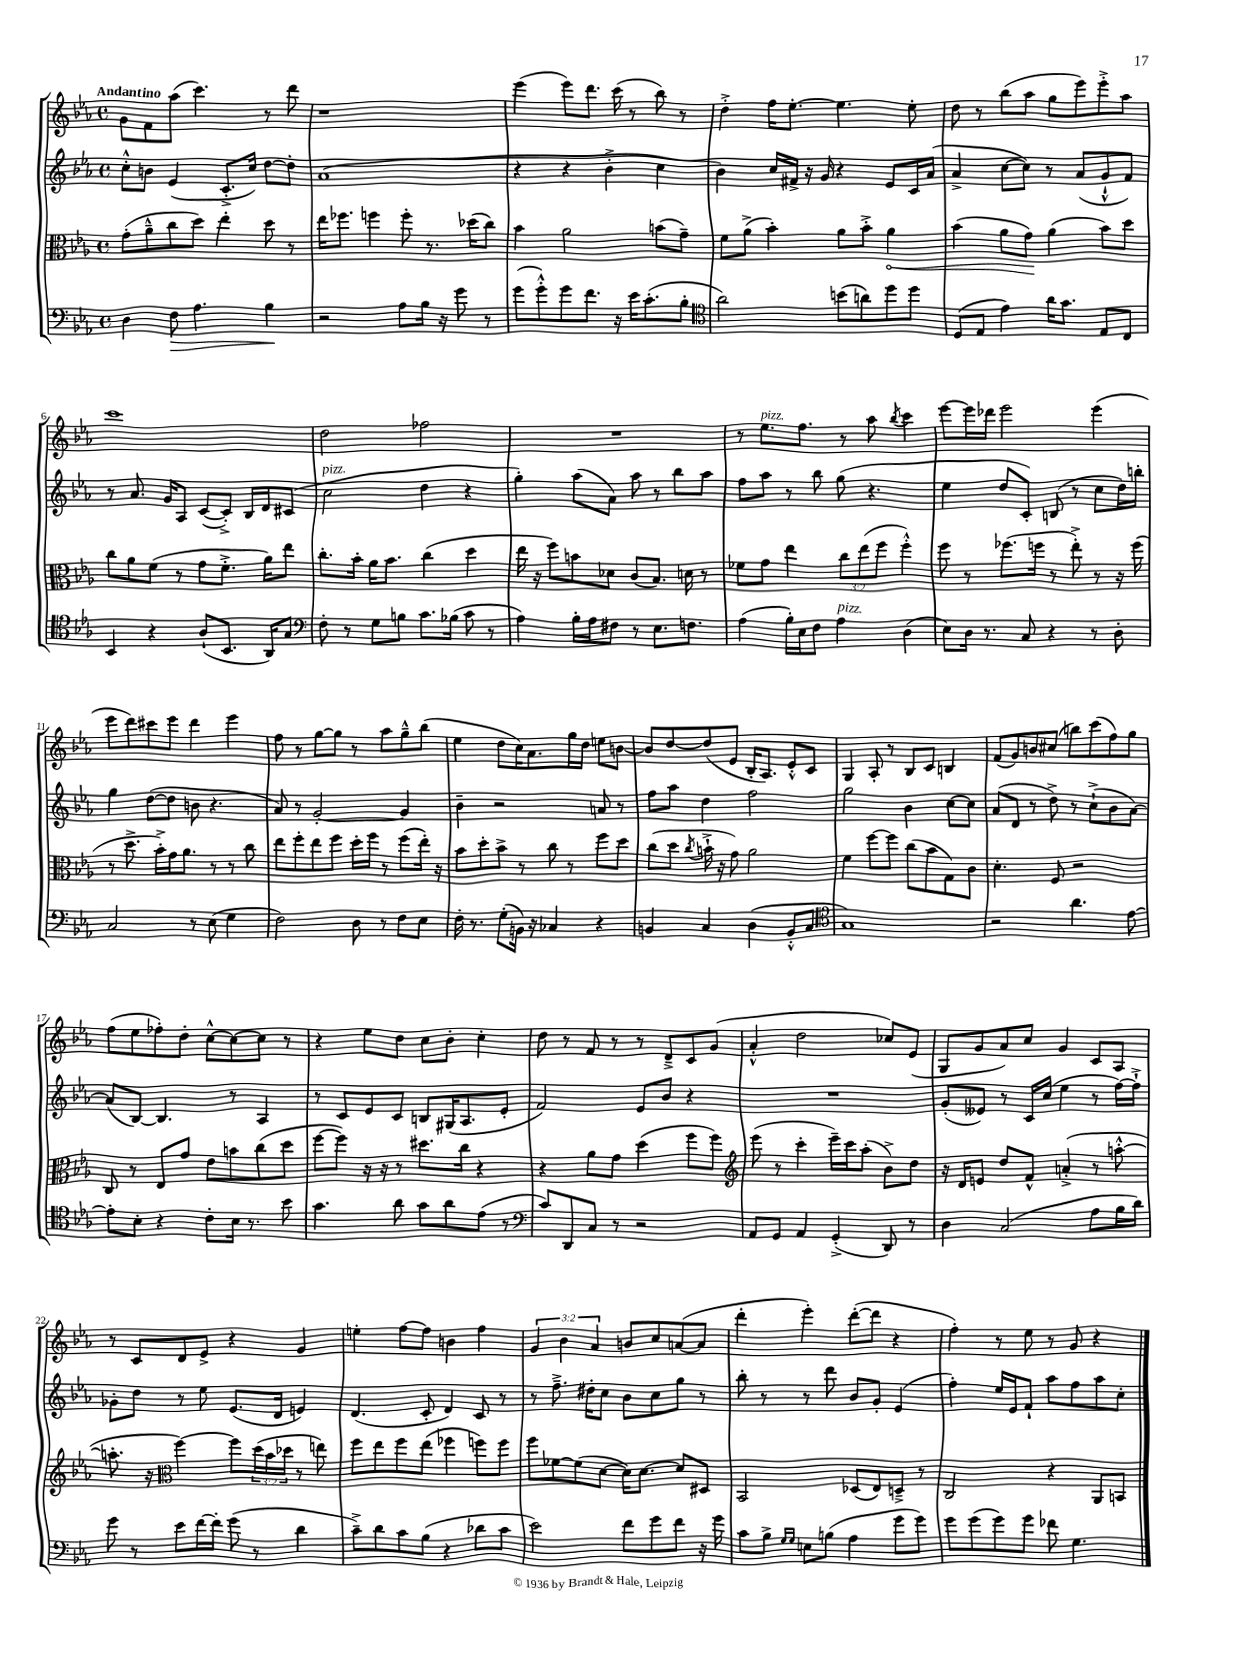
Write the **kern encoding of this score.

**kern	**kern	**kern	**kern
*staff4	*staff3	*staff2	*staff1
*clefF4	*clefC3	*clefG2	*clefG2
*k[b-e-a-]	*k[b-e-a-]	*k[b-e-a-]	*k[b-e-a-]
*M4/4	*M4/4	*M4/4	*M4/4
*met(c)	*met(c)	*met(c)	*met(c)
4D	(8g'	8cc'^^	8g
.	8a-~^^	8b	8f
8F	8cc	(4e-	(8aa-
4.A-	8dd)	.	4.ccc)
.	4ee-'	8.c'^	.
.	.	16cc)	.
4B-	8dd	[8dd	8r
.	8r	8dd']	8ddd
=	=	=	=
2r	16ee-	(1a-	1r
.	8.ff-	.	.
.	4ff	.	.
8A-	8ff'	.	.
16B-	8.r	.	.
16r	.	.	.
8g	.	.	.
.	(16dd-	.	.
8r	8cc)	.	.
=	=	=	=
(8g	4b-	4r	(4eee-
8g'^^)	.	.	.
8g	2a-	4r	8eee-)
8.f	.	.	8.ddd
.	.	4b-'^	.
16r	.	.	(16ccc
16e-	.	.	8r
(8.c'	.	.	.
.	(8b	4cc	8bb-)
8B-'	8g~)	.	8r
=	=	=	=
*clefC4	*	*	*
2a-)	8f	4b-)	4dd'^
.	(8a-^	.	.
.	4b-')	16cc	16ff
.	.	16f#^	[8.ee-'
.	.	16r	.
.	.	16g	.
(8b	8a-	4r	4.ee-]
8a)	8b-'^	.	.
8dd	4a-	8e-	.
8dd	.	16c	8ee-'
.	.	(16a-	.
=	=	=	=
(8D	(4b-	4a-^	8dd
8E-	.	.	8r
4e-)	8a-	[8cc	(8bb-
.	8g)	8cc])	8aa-
16a-	(4a-	8r	8gg
8.g	.	.	.
.	.	(8a-	8eee-)
8E-	8b-)	8g`^^	8eee-'^
8C	8dd	8f)	8aa-
=	=	=	=
4BB-	8cc	8r	1ccc
.	8a-	8.a-	.
4r	(8f	.	.
.	.	16g	.
.	8r	8A-	.
(8A-`	8g	([8c	.
8.BB-	8.f'^	8c'^])	.
.	.	16B-	.
16AA-)	16a-)	16d	.
8G	8ee-	(8c#	.
=	=	=	=
*clefF4	*	*	*
8F'	8.cc'	2cc	2dd
8r	.	.	.
.	16b-'	.	.
8G	16a-	.	.
.	8.b-	.	.
8B	.	.	.
8.c	(4cc	4dd	2ff-
(16B-	.	.	.
8c	4dd	4r	.
8r	.	.	.
=	=	=	=
4A-)	16ee-	4gg')	1r
.	16r	.	.
.	8ff)	.	.
16B-'	8b	(8aa-	.
16A-	.	.	.
8F#	8d-	8a-)	.
8r	(8c	8aa-	.
8.E-	8.B-)	8r	.
.	.	8bb-	.
8.F	16d	.	.
.	8r	8aa-	.
=	=	=	=
(4A-	8f-	8ff	8r
.	8g	8aa-	8.ee-
16B-')	4ee-	8r	.
16E-	.	.	8.ff
8F	.	8bb-	.
4A-	12cc	(8gg	8r
.	(12ee-	.	.
.	.	4.r	8aa-
.	12ff	.	.
.	.	.	8qbb-
(4D	4ff'^^)	.	4ccc
=	=	=	=
8E-)	8ff	4ee-	[8eee-
16D	8r	.	16eee-]
8.r	.	.	16ddd-
.	(8.ff-	8dd	2eee-
8C	.	8c')	.
.	16ff	.	.
4r	8r	(8B	.
.	8ee-'^)	8r	.
8r	8r	8cc	(4eee-
8D'	16r	16dd)	.
.	(16ff	16bb'	.
=	=	=	=
2C	8r	4gg	8eee-
.	8.dd^	.	8ddd)
.	.	([8dd	8ccc#
.	16b-'^)	.	.
.	16g	8dd]	8eee-
.	8.a-	.	.
8r	.	8b	4ddd
(8E-	8r	4.r	.
4G	8r	.	4eee-
.	8cc	.	.
=	=	=	=
2F)	8ee-	8a-)	8ff
.	8ff'	8r	8r
.	8ee-	[2g'	[8gg
.	8ff	.	8gg]
8D	16dd'	.	8r
.	16ff	.	.
8r	8r	.	8aa-
8F	(8ff	4g]	8gg~^^
8E-	16ee-')	.	(8bb-
.	16r	.	.
=	=	=	=
16F'	8b-	4b-~	4ee-
8.r	.	.	.
.	8dd'	.	.
(8G'	8b-^	2r	8dd
16BB)	8r	.	16cc)
16r	.	.	8.a-
4C-	8cc	.	.
.	8r	.	16gg
.	.	.	16dd
4r	8ff	8a	8ee
.	8dd	8r	[8b
=	=	=	=
4BB	(8cc	8ff	8b]
.	8dd	8aa-	[8dd
.	8qcc	.	.
4C	16b`^	4dd	(8dd]
.	16r	.	.
.	8g)	.	8e-
(4D	2a-	2ff	16B-'
.	.	.	8.A-)
8BB'^^	.	.	8e-'^^
8C	.	.	8c
=	=	=	=
*clefC4	*	*	*
1G)	4f	2gg	4G
.	[8ff	.	8A-'
.	8ff]	.	8r
.	(8cc	4b-	8B-
.	8b-	.	8c
.	8G)	[8cc	4B
.	8c	8cc]	.
=	=	=	=
2r	4.d'	(8a-	(8f
.	.	8d	8g)
.	.	8r	8b
.	8F	8dd^)	(8cc#
4.a-	2r	8r	8bb)
.	.	(8cc`^	(8ccc
.	.	8b-	8ff)
[8e-	.	[8a-)	8gg
=	=	=	=
8e-']	8C	(8a-]	(8ff
8B-'	8r	[8B-)	8ee-
4r	8E-	4.B-]	8ff-')
.	8g	.	8dd'
8c'	8e-	.	[8cc^^
16B-	8b	8r	8cc_
8.r	.	.	.
.	(8cc	4A-	8cc]
8b-	8dd	.	8r
=	=	=	=
4.g	[8ff	8r	4r
.	8ff])	8c	.
.	16r	8e-	8ee-
.	16r	.	.
8a-	8r	8c	8dd
8g	8.dd#	8B	8cc
8a-	.	(16G#	8b-'
.	16cc	8.A-	.
(8e-	4r	.	4cc'
8r	.	8e-'	.
=	=	=	=
*clefF4	*	*	*
8c)	4r	2f)	8dd
8DD	.	.	8r
8C	8a-	.	8f
8r	8g	.	8r
2r	(4dd	8e-	8r
.	.	8b-	8d~^
.	8ff	4r	8c
.	8ff)	.	(8g
=	=	=	=
*	*clefG2	*	*
8AA-	(8eee-	1r	4a-'^^
8GG	8r	.	.
4AA-	4ccc'	.	2dd
(4GG'^	16eee-~)	.	.
.	16ccc	.	.
.	(8aa-'	.	.
8DD)	8b-^)	.	8cc-)
8r	8dd	.	(8e-
=	=	=	=
4D	16r	(8g'	8G
.	16d	.	.
.	8e	8e--)	8g
(2C	8dd	8r	8a-)
.	8f^^	16c	8cc
.	.	(16cc	.
.	(4a'^	4ee-	4g
8A-	8r	8r	8c
16B-	[8aa'^^	[16ff)	8A-
16d)	.	16ff`^]	.
=	=	=	=
8g	8.aa']	8g-'	8r
8r	.	8dd	8c
.	16r	.	.
*	*clefC3	*	*
8e-	[4ff)	8r	8d
[16f	.	8ee-	8e-^
16f']	.	.	.
(8g	8ff]	(8.e-	4r
8r	(24dd	.	.
.	24b-	.	.
.	.	16d	.
.	24dd-	.	.
4d	8r	4e)	4g
.	8ee)	.	.
=	=	=	=
8c~^)	8ff	(4.d	4ee'
8d	8ee-	.	.
8c	8ff	.	[8ff
(8B-	(8ee-	8c'	8ff]
4r	4ff-	4d)	4b
8d-	8ff)	8c	4ff
8c	8ff	8r	.
=	=	=	=
2e-)	8ff	8r	6g
.	[8f-	8.ff~^	.
.	.	.	6b-
.	(8f-]	.	.
.	.	16dd#'	.
.	.	.	6a-
.	[8d	8cc	.
8f	16d])	8b-	8b
.	[8.d	.	.
8g	.	8cc	8cc
8f	8d]	8gg	([8a
16r	8D#	8r	8a]
16g	.	.	.
=	=	=	=
8c	2BB-	8bb-'	4ddd'
8B-^	.	8r	.
16qqG	.	.	.
16qqG	.	.	.
8E	.	8r	4eee-')
(8B	.	8ddd	.
4A-	(8D-	8b-	([8ddd'
.	8E-)	8g'	8ddd]
8g	8D~^	(4e-	4r
8g)	8r	.	.
=	=	=	=
8g	2C	4ff')	4ff')
(8g	.	.	.
8g)	.	16ee-	8r
.	.	16e-	.
8g	.	8f`	8ee-
8f-	4r	8aa-	8r
4.G	.	8ff	8g
.	8AA-	8aa-	4r
.	8BB	8cc'	.
==	==	==	==
*-	*-	*-	*-
